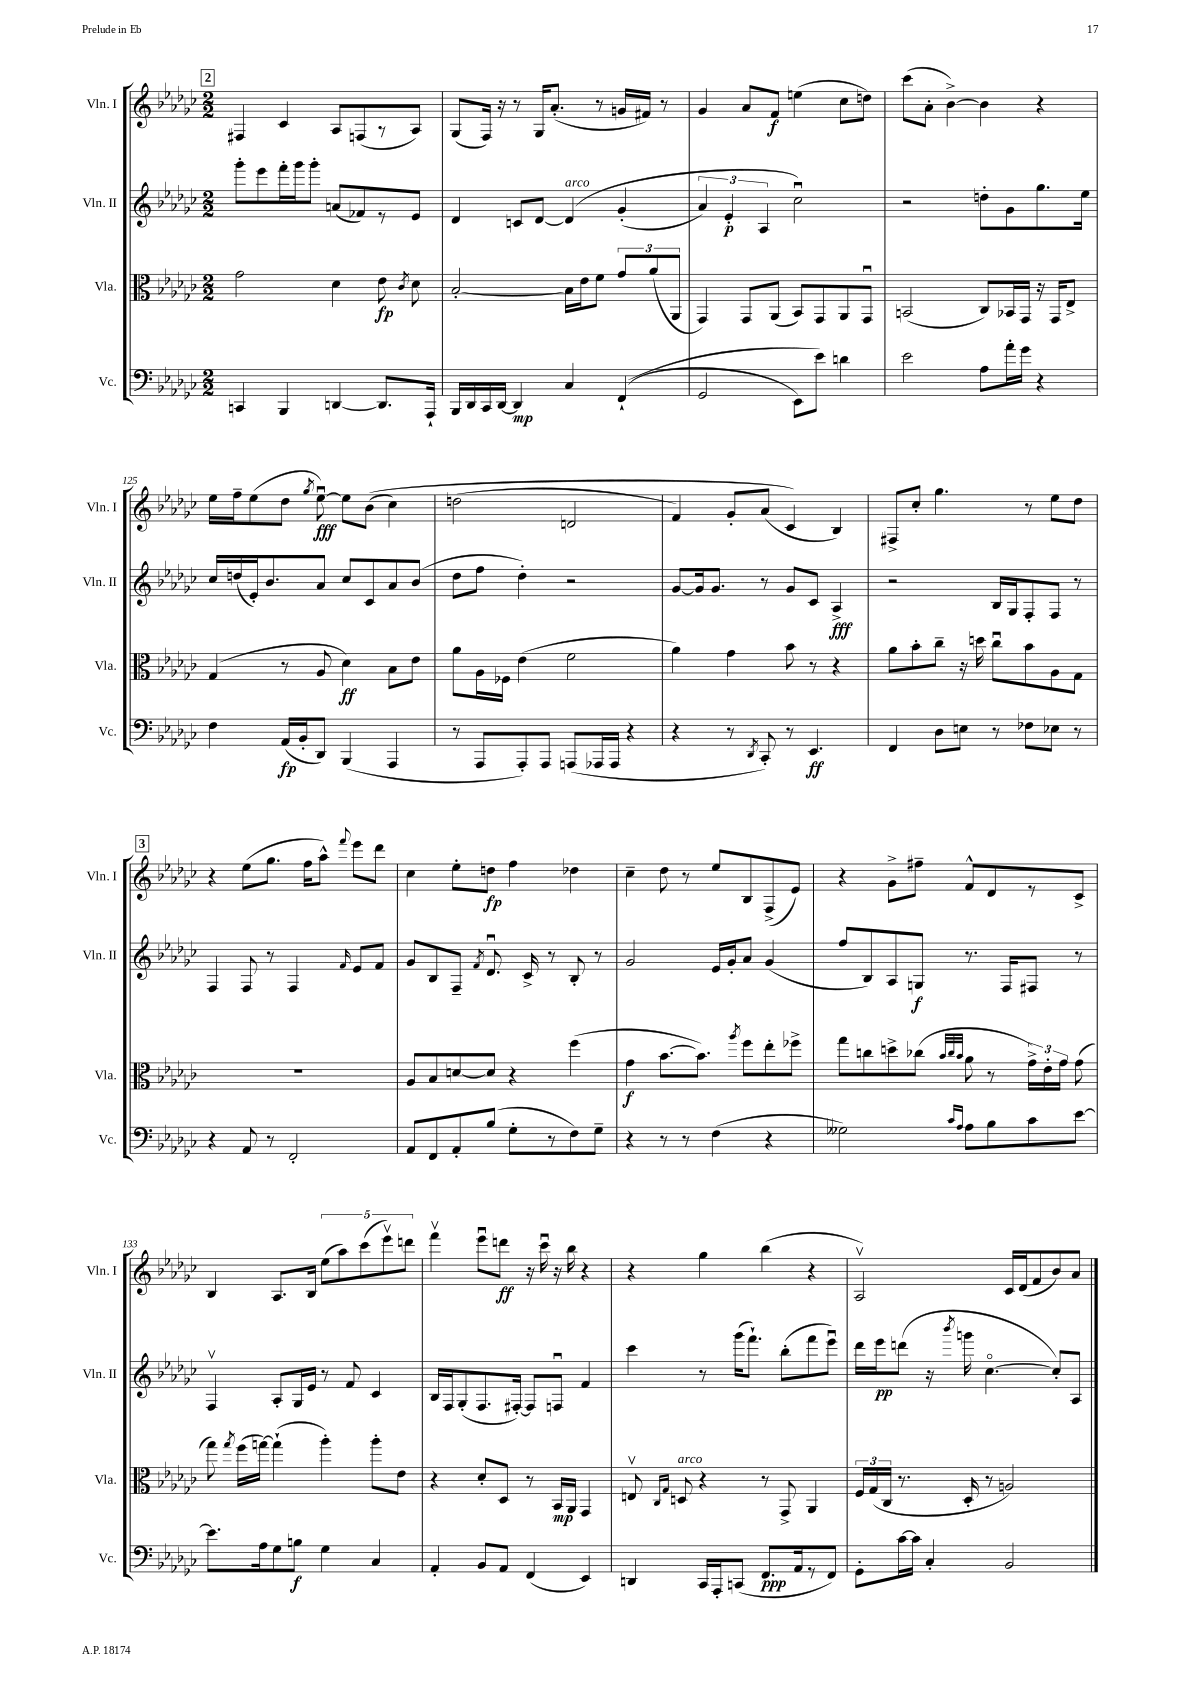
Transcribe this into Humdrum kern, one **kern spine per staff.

**kern	**kern	**kern	**kern
*staff4	*staff3	*staff2	*staff1
*clefF4	*clefC3	*clefG2	*clefG2
*k[b-e-a-d-g-c-]	*k[b-e-a-d-g-c-]	*k[b-e-a-d-g-c-]	*k[b-e-a-d-g-c-]
*M2/2	*M2/2	*M2/2	*M2/2
4CC/	2g-\	8ggg-'\L	4F#/
.	.	8eee-\	.
4BBB-/	.	16fff'\L	4c-/
.	.	16ggg-\J	.
.	.	8ggg-'\J	.
[4DD/	4d-\	(8a/L	8A-/L
.	.	8f-/)	(8F/
8.DD/]L	8e-\	8r	8r
.	8qc-/	.	.
.	8d-\	8e-/J	8A-/J)
16AAA-`/Jk	.	.	.
=	=	=	=
16BBB-/LL	[2B-'/	4d-/	(8G-/L
16DD-/	.	.	.
16CC-/	.	.	16F/Jk)
[16DD-/JJ	.	.	16r
4DD-/]	.	8c/L	8r
.	.	[8d-/J	16G-/LK
.	.	.	(8.a-'/J
4C-/	16B-\]LL	&(4d-/]	.
.	16e-\J	.	.
.	8f\J	.	8r
&((4FF`/	12g-/L	(4g-'/	16g/LL
.	.	.	16f#/JJ)
.	(12a-/	.	.
.	.	.	8r
.	12AA-/J	.	.
=	=	=	=
2GG-/	4GG-/)	6a-/)	4g-/
.	.	6e-'/	.
.	8GG-/L	.	8a-/L
.	.	6A-/	.
.	(8AA-/J	.	8f/J
8EE-\L)	8BB-/L)	2cc-u\&)	(4ee\
8e-\J&)	8GG-/	.	.
4d\	8AA-/	.	8cc-\L
.	8GG-u/J	.	8dd\J)
=	=	=	=
2e-\	(2BB/	2r	(8ccc-\L
.	.	.	8a-'\J
.	.	.	[4b-^\)
8A-\L	8C-/L)	8dd'\L	4b-\]
16a-'\L	16BB-/L	8g-\	.
16g-\JJ	16GG-/JJ	.	.
4r	16r	8.gg-\	4r
.	16GG-/LK	.	.
.	8E-^/J	.	.
.	.	16ee-\Jk	.
=	=	=	=
4F\	(4G-/	16cc-/LL	16ee-\LL
.	.	(16dd/	16ff~\J
.	.	16e-'/J)	(8ee-\
.	.	8.b-/	.
(16AA-/LL	8r	.	8dd-\J
16BB-'/J	.	.	.
.	.	.	8qgg-/
8DD-/J)	8A-/	8a-/J	[8ee-u\)
(4BBB-/	4d-\)	8cc-/L	8ee-\]L
.	.	8c-/	&((8b-\J
4AAA-/	8B-\L	8a-/	4cc-\)
.	8e-\J	(8b-/J	.
=	=	=	=
8r	8a-\L	8dd-\L	(2dd\
8AAA-/L	16A-\L	8ff\J	.
.	16F-\JJ	.	.
8AAA-'/)	(4e-\	4dd-'\)	.
8AAA-/J	.	.	.
(8AAA/L	2f\	2r	2d/
16AAA-/L	.	.	.
16AAA-/JJ	.	.	.
4r	.	.	.
=	=	=	=
4r	4a-\)	[8g-/L	4f/)
.	.	16g-/]k	.
.	.	8.g-/J	.
8r	4g-\	.	8g-'/L
8qDD-/	.	.	.
8CC-'/)	.	8r	(8a-/J
8r	8b-\	8g-/L	4c-/&)
4.EE-/	8r	8c-/J	.
.	4r	4A-^/	4B-/)
=	=	=	=
4FF/	8a-\L	2r	8F#^/L
.	8b-'\	.	8cc-'/J
8D-\L	8cc-~\J	.	4.gg-\
8E\J	16r	.	.
.	16dd\	.	.
8r	8cc-u\L	16B-/LL	.
.	.	16G-/J	.
8F-\L	8b-\	8F'/	8r
8E-\J	8A-\	8F/J	8ee-\L
8r	8G-\J	8r	8dd-\J
=	=	=	=
4r	1r	4F/	4r
8AA-/	.	8F/	(8ee-\L
8r	.	8r	8.gg-\J
2FF'/	.	4F/	.
.	.	.	16ff\LK
.	.	.	8aa-^^\J)
.	.	16qqf/	8qqfff/
.	.	8e-/L	8eee-\L
.	.	8f/J	8ddd-\J
=	=	=	=
8AA-/L	8A-/L	8g-/L	4cc-\
8FF/	8B-/	8B-/	.
8AA-'/	[8d/	8F~/J	8ee-'\L
.	.	8qf/	.
(8B-/J	8d/]J	8.d-u/	8dd\J
8G-'\L	4r	.	4ff\
.	.	16c-^/	.
8r	.	8r	.
8F\)	(4ff\	8B-'/	4dd-\
8G-~\J	.	8r	.
=	=	=	=
4r	4g-\	2g-/	4cc-~\
8r	[8.b-\L	.	8dd-\
8r	.	.	8r
.	8.b-\]J)	.	.
(4F\	.	16e-/LL	8ee-/L
.	.	16g-'/J	.
.	8qaa-/	.	.
.	8ff\L	8a-/J	8B-/
4r	8ee-'\	(4g-/	(8F^/
.	8ff-^\J	.	8e-/J)
=	=	=	=
2G--\)	8gg-\L	8ff/L	4r
.	8cc\	8B-/)	.
.	8dd^\	8A-/	8g-^\L
.	(8cc-\J	8G/J	8ff#~\J
.	32qqb-/LLL	.	.
16qqc-/LL	32qqcc-/	.	.
16qqA-/JJ	32qqb-/JJJ	.	.
8A-\L	8a-\	8.r	8f^^/L
8B-\	8r	.	8d-/
.	.	16F/LK	.
8c-\	24g-^\LL)	8F#/J	8r
.	24e-'\	.	.
.	24g-\JJ	.	.
[8e-\J	(8g-\	8r	8c-^/J
=	=	=	=
8.e-\]L	8gg-\)	4Fv/	4B-/
.	8qgg-/	.	.
.	(16ff\LL	.	.
16A-\k	[16gg\JJ)	.	.
8G-\	(4gg`\]	8A-'/L	8.A-/L
8B\J	.	16G-/L	.
.	.	16e-/JJ	16B-/Jk
4G-\	4aa-'\)	8r	(10ee-\L
.	.	.	10aa-\)
.	.	8f/	.
.	.	.	(10ccc-\
4C-/	8aa-'\L	4c-/	.
.	.	.	10eee-v\)
.	8e-\J	.	.
.	.	.	10ddd\J
=	=	=	=
4AA-'/	4r	16B-/LL	4fffv\
.	.	16F/J	.
.	.	(8G-'/	.
8BB-/L	8d-'/L	8.F/	8eee-u\L
8AA-/J	8D-/J	.	8ddd\J
.	.	[16F#'/Jk)	.
(4FF/	8r	8F#/]L	16r
.	.	.	16ccc-u\
.	16BB-/LL	8Fu/J	16r
.	16AA-/JJ	.	16bb-\
4EE-/)	4GG-/	4f/	4r
=	=	=	=
4DD/	8Ev/	4ccc-\	4r
.	16qqC-/LL	.	.
.	16qqG-/JJ	.	.
.	8D/	.	.
16CC-/LL	4r	8r	4gg-\
16AAA-'/J	.	.	.
(8CC/J	.	(16ggg-\LK	.
.	.	8.fff`\J)	.
8.FF/L	8r	.	(4bb-\
.	8GG-^/	(8bb-'\L	.
16AA-/k	.	.	.
8r	4AA-/	8fff\	4r
8FF/J)	.	8eee-u\J)	.
=	=	=	=
8GG-'\L	24F/LL	16ddd-\LL	2A-v/)
.	(24G-/	.	.
.	.	16eee-\J	.
.	24C-/JJ	.	.
[16c-\L	8.r	(8ddd\J	.
16c-\]JJ	.	.	.
4C-'/	.	16r	.
.	.	8qbbb-/	.
.	16D-'/	16ggg\	.
.	8r	[4.cc-o\	.
2BB-/	2A/)	.	16c-/LL
.	.	.	(16d-/J
.	.	.	8f/
.	.	8cc-'/]L)	8b-/)
.	.	8A-/J	8a-/J
==	==	==	==
*-	*-	*-	*-
